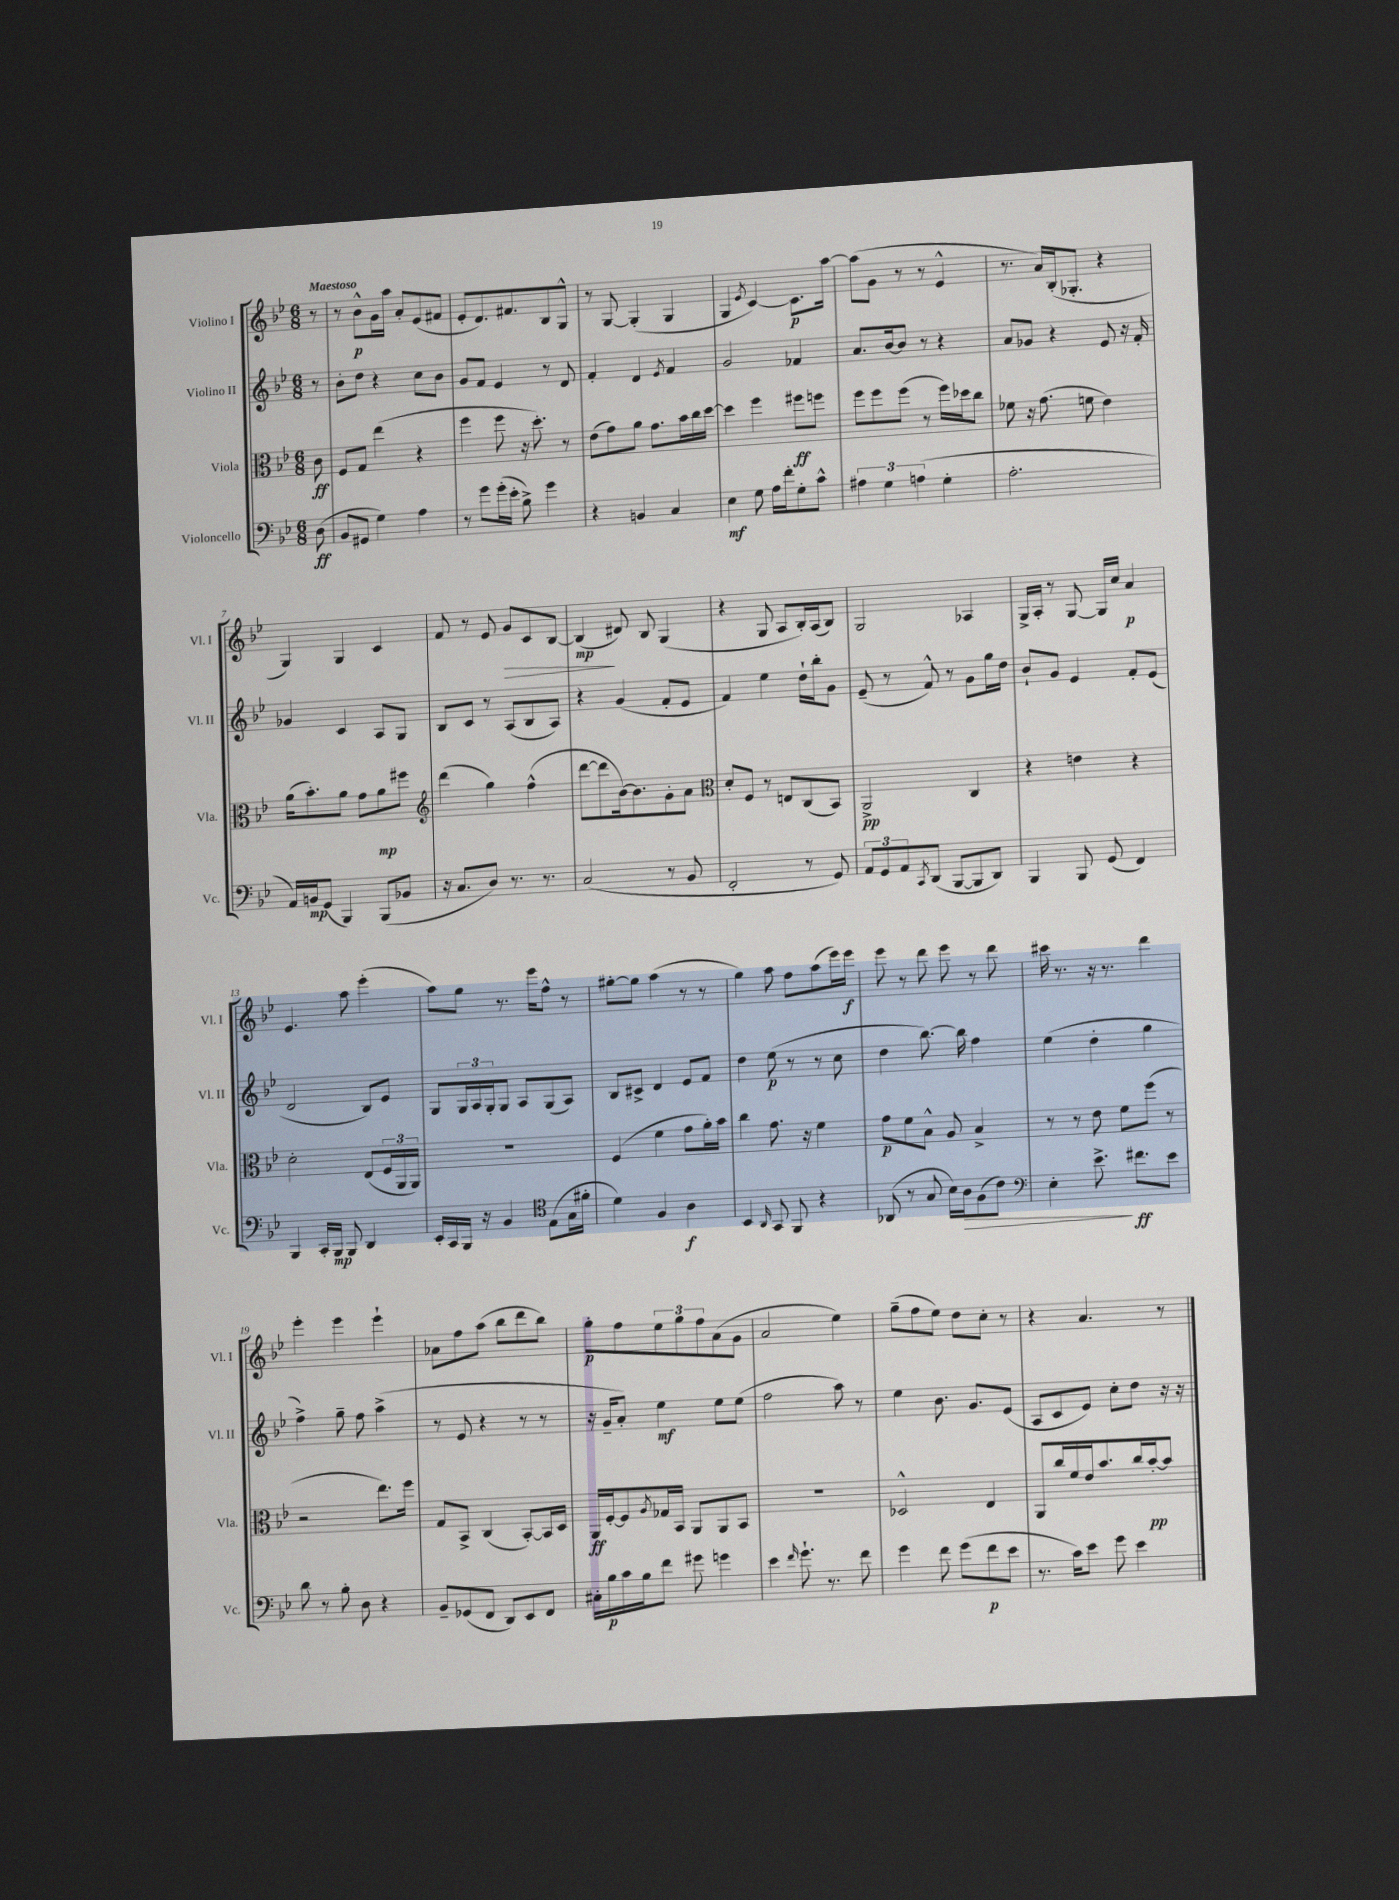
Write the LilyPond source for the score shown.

<<
\new StaffGroup <<
\new Staff = "s0" \with { instrumentName = "Violino I" shortInstrumentName = "Vl. I" } {
    \clef treble \key bes \major \numericTimeSignature \time 6/8 \partial 8 \tempo "Maestoso"
    r8 |
    r8 bes'8-^\p g'16 a''16 a'8-. ees'8( fis'8 |
    ees'8-. d'8.) fis'8. bes8 g8-^ |
    r8 g8~ g4-.( g4 |
    g4 \acciaccatura { ees'8 } c'4~) c'8.\p a''16~ |
    a''8( g'8 r8 r8 ees'4-^ |
    r8. a'16) bes16-.( ges8.-. r4 |
    g4) g4 c'4 |
    f'8 r8 ees'8 g'8\> c'8 bes8~ |
    bes4\mp\!( dis'8) bes8 g4( |
    r4 g8 a8 bes16-.) a16( bes8) |
    g2 aes4 |
    g16-> a16-. r8 g8~ g16 c''16 a'4\p |
    ees'4. a''8 ees'''4-.( |
    a''8) g''8 r8. ees'''16 f''8-^ r8 |
    gis''8~-. gis''8 a''4( r8 r8 |
    g''4) a''8 f''8 a''8( ees'''16) ees'''16\f |
    ees'''8 r8 d'''8 ees'''8 r8 d'''8 |
    cis'''16 r8. r16 r8. d'''4 |
    ees'''4-. ees'''4 ees'''4-! |
    aes'8 f''8 a''8( bes''8 d'''8 bes''8) |
    g''8-.\p f''8 \tuplet 3/2 { ees''8 g''8 f''8 } a'8( g'8 |
    a'2 ees''4) |
    g''8--( f''8 ees''8) d''8 c''8-. r8 |
    r4 a'4. r8 \bar "|." |
}
\new Staff = "s1" \with { instrumentName = "Violino II" shortInstrumentName = "Vl. II" } {
    \clef treble \key bes \major \numericTimeSignature \time 6/8 \partial 8
    r8 |
    bes'8-. d''8 r4 c''8 bes'8 |
    g'8 f'8 ees'4 r8 d'8 |
    f'4-. d'4 \acciaccatura { ees'8 } f'4 |
    g'2 fes'4 |
    a'8. bes'16~ bes'8 r8 r4 |
    a'8 ges'8 r4 ees'8 r16 f'16-. |
    ges'4 c'4 a8 g8 |
    bes8 c'8 r8 a8( bes8 a8) |
    r4 g'4( f'8-. ees'8 |
    f'4) ees''4 d''16-! bes''16-. g'8 |
    ees'8--( r8 f'8-^) r8 g'8 g''16 d''16 |
    bes'8-! g'8 ees'4 f'8-. ees'8( |
    d'2 bes8) ees'8 |
    g8 \tuplet 3/2 { g16 a16 g16-. } g8 a8 g8( a8) |
    bes8 cis'8-> d'4 ees'8 f'8 |
    d''4 ees''8\p( r8 r8 c''8 |
    d''4 bes''8.~) bes''16 f''4 |
    ees''4( d''4-. g''4 |
    f''4->) g''8-- f''8 a''4->( |
    r8 ees'8 r4 r8 r8 |
    r16 g'16-- a'8-.) ees''4\mf ees''8 ees''8( |
    f''2 a''8) r8 |
    ees''4 bes'8. g'8. ees'8( |
    a8 c'8 ees'8) c''8-. d''8 r16 r16 \bar "|." |
}
\new Staff = "s2" \with { instrumentName = "Viola" shortInstrumentName = "Vla." } {
    \clef alto \key bes \major \numericTimeSignature \time 6/8 \partial 8
    c'8\ff |
    f8 g8 ees''4( r4 |
    f''4 f''8 r16 d''8.-.) r8 |
    ees'8( g'8) a'8 g'8. bes'16 c''16 d''16~ |
    d''4 f''4 fis''8\ff f''8 |
    f''8 f''8 f''8( r8 f''16) des''16 c''8 |
    fes'8 r16 g'8.( f'8 ees'4) |
    a'16( bes'8.-.) a'8 g'8 a'8\mp fis''8 |
    \clef treble d'''4( g''4) f''4-^( |
    d'''8~ d'''8 bes'16~) bes'8. g'8-. a'8 |
    \clef alto d'8-. f8 r8 e8 c8( bes,8) |
    a,2->\pp c4 |
    r4 e'4 r4 |
    d'2-. ees8( \tuplet 3/2 { f16 a,16 a,16) } |
    R2. |
    f4( f'4 g'8 a'16-.) bes'16 |
    c''4 g'8. r16 f'4 |
    g'8\p f'8 bes8-^ a8 bes4-> |
    r8 r8 ees'8 f'8 f''8( r8 |
    r2 ees''8.) f''16 |
    g8 bes,8-> c4( bes,8~-.) bes,16 d16 |
    a,16\ff f16~-. f8 \acciaccatura { a8 } ges16 bes,16 a,8 a,8 bes,8 |
    R2. |
    des2-^ ees4 |
    a,8 c''16 f'16 ees'16 bes'8. c''16 bes'16~-.\pp bes'8 \bar "|." |
}
\new Staff = "s3" \with { instrumentName = "Violoncello" shortInstrumentName = "Vc." } {
    \clef bass \key bes \major \numericTimeSignature \time 6/8 \partial 8
    d8\ff( |
    bes,8 gis,8 g4) a4 |
    r8 g'8 g'16-.( ees'16-. bes8->) g'4 |
    r4 b,4 c4 |
    ees4\mf g8 a16 f'16-. g8-. c'8-^ |
    \tuplet 3/2 { ais4 g4 a4( } g4-. |
    a2.-. |
    a,16) b,16\mp g,8( bes,,4) bes,,8( bes,8 |
    r16 c8. d8) r8. r8. |
    c2( r8 bes,8 |
    f,2-. r8 g,8) |
    \tuplet 3/2 { a,8 g,8 a,8 } \acciaccatura { c,8 } d,8( bes,,8~ bes,,8 d,8) |
    bes,,4 bes,,8 g,8( f,4) |
    bes,,4 c,16-. bes,,16\mp bes,,8 d,4 |
    ees,16-. c,16 bes,,16 r16 bes,4 \clef tenor ees8( g16 fis'16-. |
    d'4) f4 a4\f |
    bes,4 \grace { a,16 } g,8 f,8 r4 |
    aes,8( r8 g8 bes16) a16\> f8( c'8) |
    \clef bass ees4-. ees'8.->\! fis'8.\ff ees'8 |
    d'8 r8 bes8-. d8 r4 |
    bes,8-- ges,8( f,8 d,8) ees,8 f,8 |
    cis16-. bes16\p c'16 bes16 f'8 gis'8 g'4 |
    ees'4 \grace { f'16 } g'8.-! r8. f'8 |
    g'4 f'8 g'8( f'8\p ees'8 |
    r8. c'16) ees'8 g'8 ees'4 \bar "|." |
}
>>
>>
